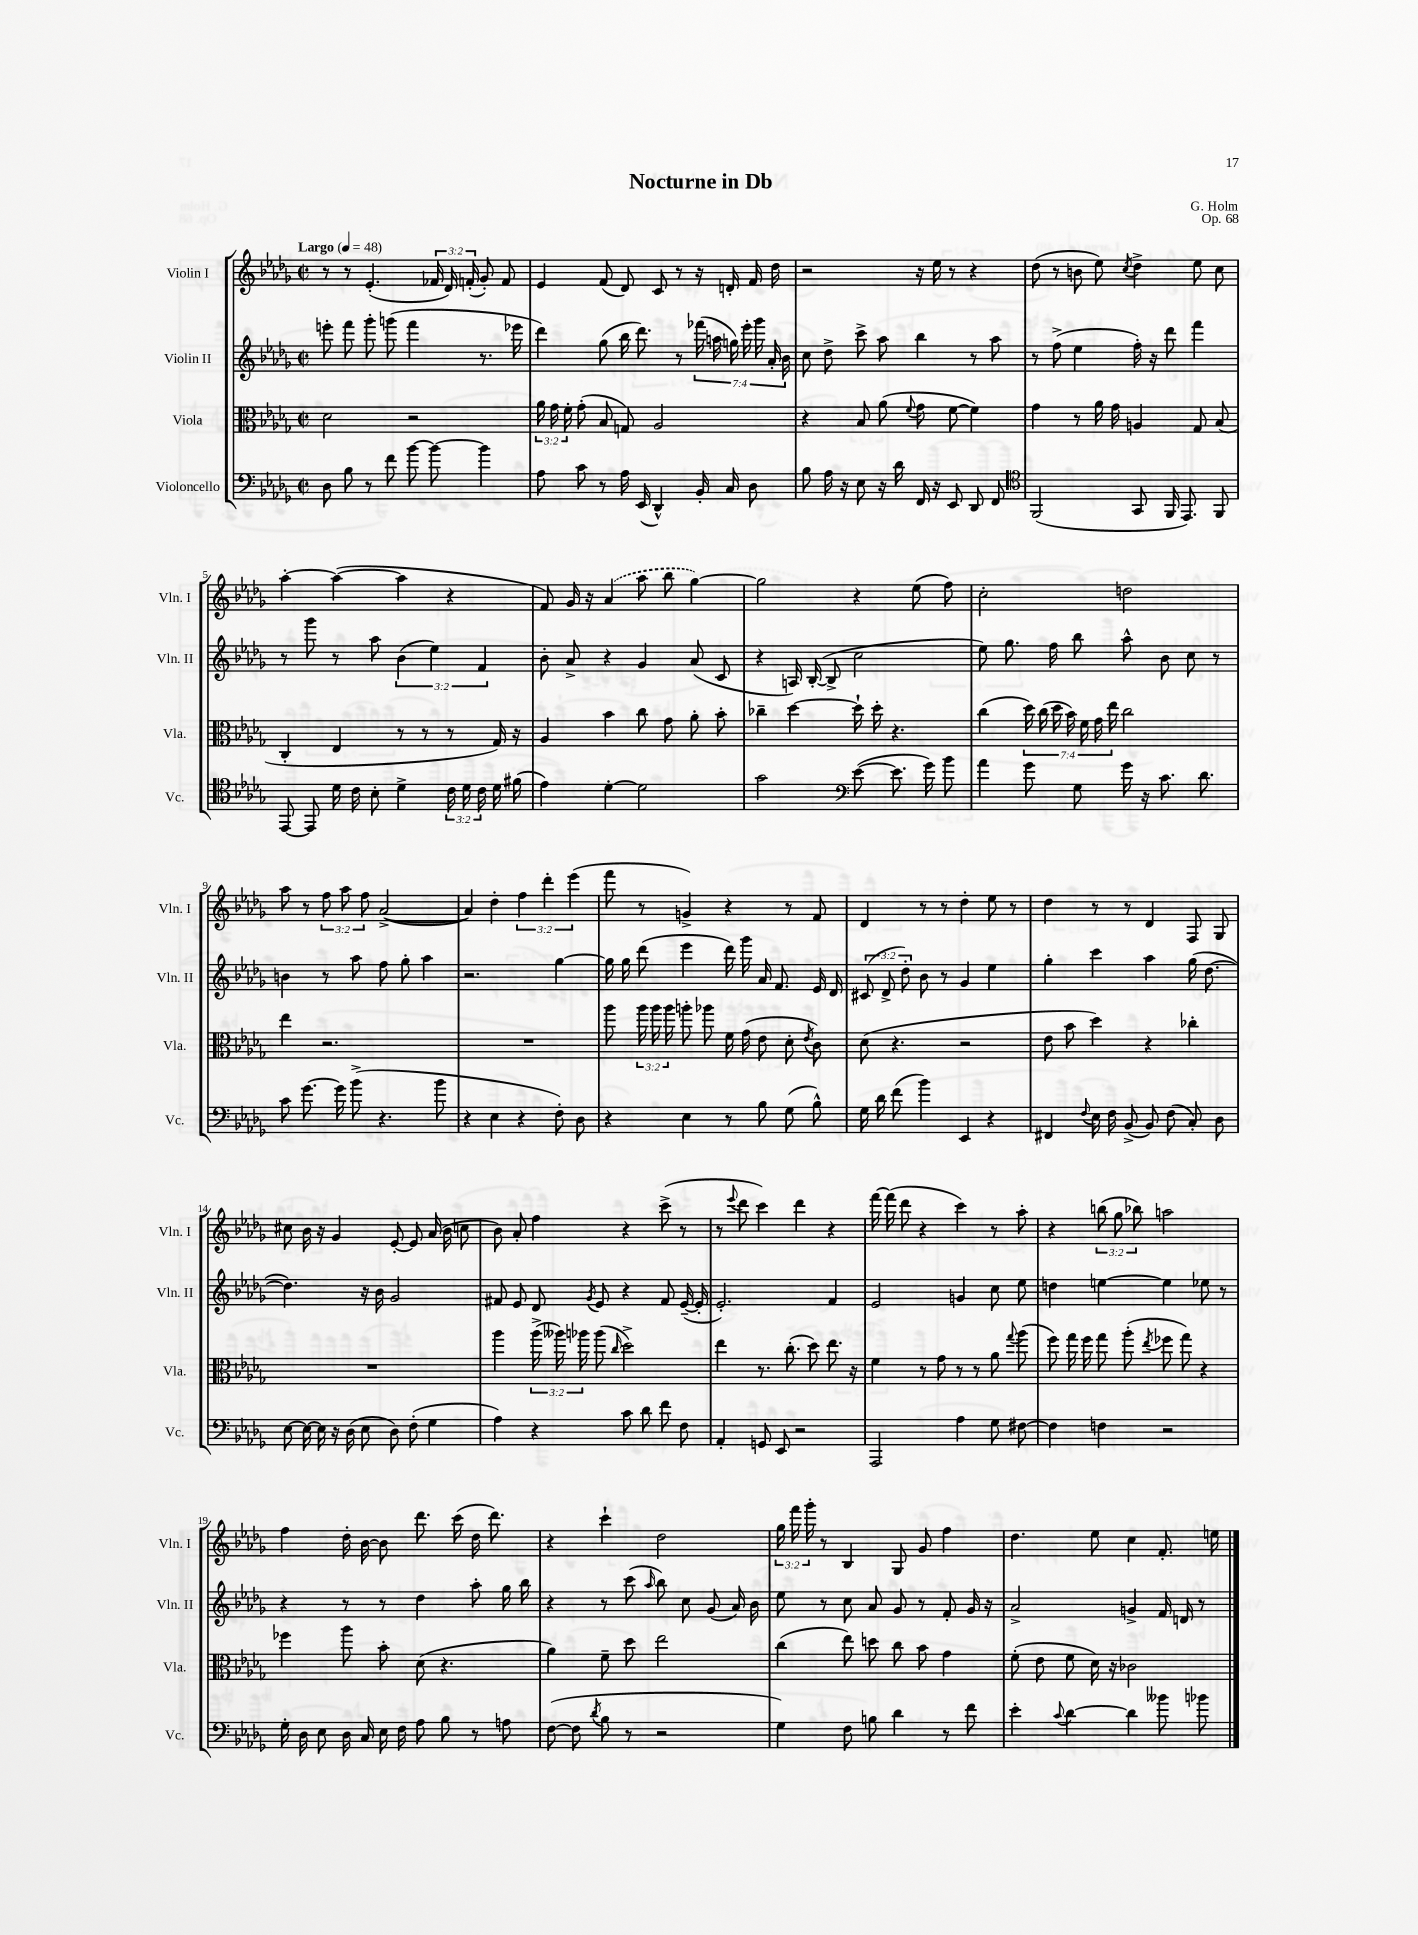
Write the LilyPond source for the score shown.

\header { title = "Nocturne in Db" composer = "G. Holm" opus = "Op. 68" }
<<
\new StaffGroup <<
\new Staff = "s0" \with { instrumentName = "Violin I" shortInstrumentName = "Vln. I" } {
    \clef treble \key des \major \defaultTimeSignature \time 2/2 \override Staff.TupletNumber.text = #tuplet-number::calc-fraction-text \tempo "Largo" 4 = 48
    \autoBeamOff r8 r8 ees'4.-.( \tuplet 3/2 { fes'16 des'16) f'16-.( } ges'8-.) f'8 |
    ees'4 f'8( des'8) c'8 r8 r16 d'16-. f'16 des''16 |
    r2 r16 ees''16 r8 r4 |
    des''8( r8 b'8 ees''8) \acciaccatura { c''8 } des''4-> ees''8 c''8 |
    aes''4~-. aes''4~( aes''4 r4 |
    f'8) ges'16 r16 \once \slurDashed aes'4( aes''8 bes''8 ges''4~) |
    ges''2 r4 ees''8( f''8) |
    c''2-. d''2 |
    aes''8 r8 \tuplet 3/2 { f''8 aes''8 f''8 } aes'2~->( |
    aes'4) des''4-. \tuplet 3/2 { f''4 des'''4-. ees'''4( } |
    f'''8 r8 g'4->) r4 r8 f'8 |
    des'4 r8 r8 des''4-. ees''8 r8 |
    des''4 r8 r8 des'4 f8 ges8 |
    cis''8 bes'16 r16 ges'4 ees'8~-. ees'8 aes'16( bes'16 c''8 |
    bes'8) aes'8-. f''4 r4 c'''8->( r8 |
    r8 \appoggiatura { ees'''8 } des'''8 c'''4) des'''4 r4 |
    f'''16~ f'''16( des'''8 r4 c'''4) r8 aes''8-. |
    r4 \tuplet 3/2 { b''8( ges''8 bes''8) } a''2 |
    f''4 des''16-. bes'16~ bes'8 des'''8. c'''16( des''16 des'''8.) |
    r4 c'''4-! des''2 |
    \tuplet 3/2 { ges''16 f'''16 ges'''16-. } r8 bes4 ges8 ges'8 f''4 |
    des''4. ees''8 c''4 f'8.-. e''16 \bar "|." |
}
\new Staff = "s1" \with { instrumentName = "Violin II" shortInstrumentName = "Vln. II" } {
    \clef treble \key des \major \defaultTimeSignature \time 2/2 \override Staff.TupletNumber.text = #tuplet-number::calc-fraction-text
    \autoBeamOff e'''8-. f'''8 ges'''8-. g'''8( f'''4 r8. ees'''16 |
    des'''4) ges''8( bes''16 des'''8.) r8 \tuplet 7/4 { fes'''16( a''16 g''16) ees'''16-. ges'''16 aes'16-. bes'16 } |
    c''8 des''8-> c'''8-> aes''8 bes''4 r8 aes''8 |
    r8 f''8->( ees''4 f''16-.) r16 des'''8 f'''4 |
    r8 ges'''8 r8 aes''8 \tuplet 3/2 { bes'4( ees''4) f'4 } |
    bes'8-. aes'8-> r4 ges'4 aes'8( c'8 |
    r4 a16) bes16~-.( bes8-> c''2 |
    ees''8) ges''8. f''16 bes''8 aes''8-^ bes'8 c''8 r8 |
    b'4 r8 aes''8 f''8 ges''8-. aes''4 |
    r2. ges''4~ |
    ges''16 ges''16 des'''8( ees'''4 des'''16) ges'''16 aes'16 f'8. ees'16 des'16 |
    \tuplet 3/2 { cis'8( des'8-> des''8-.) } bes'8 r8 ges'4 ees''4 |
    ges''4-. c'''4 aes''4 ges''16( des''8.~ |
    des''4.) r16 bes'16 ges'2 |
    fis'8 ees'8 des'8 \acciaccatura { ges'8 } ees'8 r4 fis'8 ees'16~--( ees'16-. |
    ees'2.-.) f'4 |
    ees'2 g'4 c''8 ees''8 |
    d''4 e''4~ e''4 ees''8 r8 |
    r4 r8 r8 des''4 aes''8-. ges''16 bes''16 |
    r4 r8 c'''8( \grace { aes''16 } bes''8) c''8 ges'8( aes'16) bes'16 |
    ees''8 r8 c''8 aes'8 ges'8 r8 f'8-. ges'16 r16 |
    aes'2-> g'4-> f'16 d'16 r8 \bar "|." |
}
\new Staff = "s2" \with { instrumentName = "Viola" shortInstrumentName = "Vla." } {
    \clef alto \key des \major \defaultTimeSignature \time 2/2 \override Staff.TupletNumber.text = #tuplet-number::calc-fraction-text
    \autoBeamOff des'2 r2 |
    \tuplet 3/2 { aes'16 ges'16 f'16-. } ges'8-.( bes8 g8) aes2 |
    r4 bes8 aes'8( \appoggiatura { f'8 } ges'8 f'8~ f'4) |
    ges'4 r8 aes'16 ges'16 a4 ges8 bes8( |
    c4-. ees4 r8 r8 r8 ges16) r16 |
    aes4 bes'4 c''8 ges'8 aes'8-. bes'8-. |
    ces''4-- des''4~ des''16-! des''16-. r4. |
    c''4( \tuplet 7/4 { des''16) c''16( des''16 bes'16) f'16 ges'16 ees''16 } c''2 |
    ees''4 r2. |
    R1 |
    aes''8 \tuplet 3/2 { aes''16 aes''16 aes''16 } a''8-. aes''8 f'16 ges'16( ees'8 des'8-. \acciaccatura { ees'8 } c'8) |
    des'8( r4. r2 |
    ees'8 bes'8 des''4) r4 ces''4-. |
    R1 |
    aes''4 \tuplet 3/2 { aes''16->( aeses''16) aes''16 } aes''8( \grace { c''16 } des''2->) |
    ees''4 r8. c''8.-.( des''8) ees''8. r16 |
    f'4 r8 ges'8 r8 r8 aes'8 \appoggiatura { ges''8 } aes''8( |
    f''8) ges''16 f''16 ges''8 aes''8-.( \acciaccatura { ees''8 } fes''8 ges''8) r4 |
    fes''4 aes''8 bes'8-. des'8( r4. |
    aes'4) f'8-- des''8 ees''2 |
    c''4( ees''8) d''8 c''8 bes'8 ges'4 |
    f'8-.( ees'8 f'8 des'16) r16 ces'2 \bar "|." |
}
\new Staff = "s3" \with { instrumentName = "Violoncello" shortInstrumentName = "Vc." } {
    \clef bass \key des \major \defaultTimeSignature \time 2/2 \override Staff.TupletNumber.text = #tuplet-number::calc-fraction-text
    \autoBeamOff des8 bes8 r8 f'8 bes'8~ bes'8~ bes'4 |
    aes8 c'8 r8 aes16 ees,16( des,4-^) bes,16-. c16 des8 |
    bes8 aes16 r16 ees8 r16 des'16 f,16 r16 ees,8 des,8 f,8 |
    \clef tenor f,2( ges,8 f,16 ees,8.) f,8 |
    ees,8~ ees,8 des'16 c'16 bes8-. des'4-> \tuplet 3/2 { c'16 des'16 c'16 } des'16 fis'16( |
    ees'4) des'4~-. des'2 |
    ges'2 \clef bass ees'8~( ees'8. ges'16) bes'8 |
    aes'4 ges'8 ges8 ges'16 r16 c'8. des'8. |
    c'8 ges'8.~ ges'16 bes'8->( r4. bes'8 |
    r4 ees4 r4 f8-.) des8 |
    r4 ees4 r8 bes8 ges8( bes8-^) |
    ges16 des'16 f'8( bes'4) ees,4 r4 |
    fis,4 \appoggiatura { f8 } ees16 f16 bes,8->( bes,8) f8( c8-.) des8 |
    ees8~ ees16~ ees16 r16 des16( ees8 des8) f8-.( ges4 |
    aes4) r4 c'8 des'8 f'8 f8 |
    aes,4-. g,8 ees,8 r2 |
    aes,,2 aes4 ges8 fis8~ |
    fis4 f4 r2 |
    ges16-. des16 ees8 des16 c16 ees16 f16 aes8 bes8 r8 a8 |
    f8~( f8 \acciaccatura { des'8 } bes8 r8 r2 |
    ges4) f8 b8 des'4 r8 f'8 |
    ees'4-. \appoggiatura { c'8 } des'4~ des'4 beses'8 bes'8 \bar "|." |
}
>>
>>
